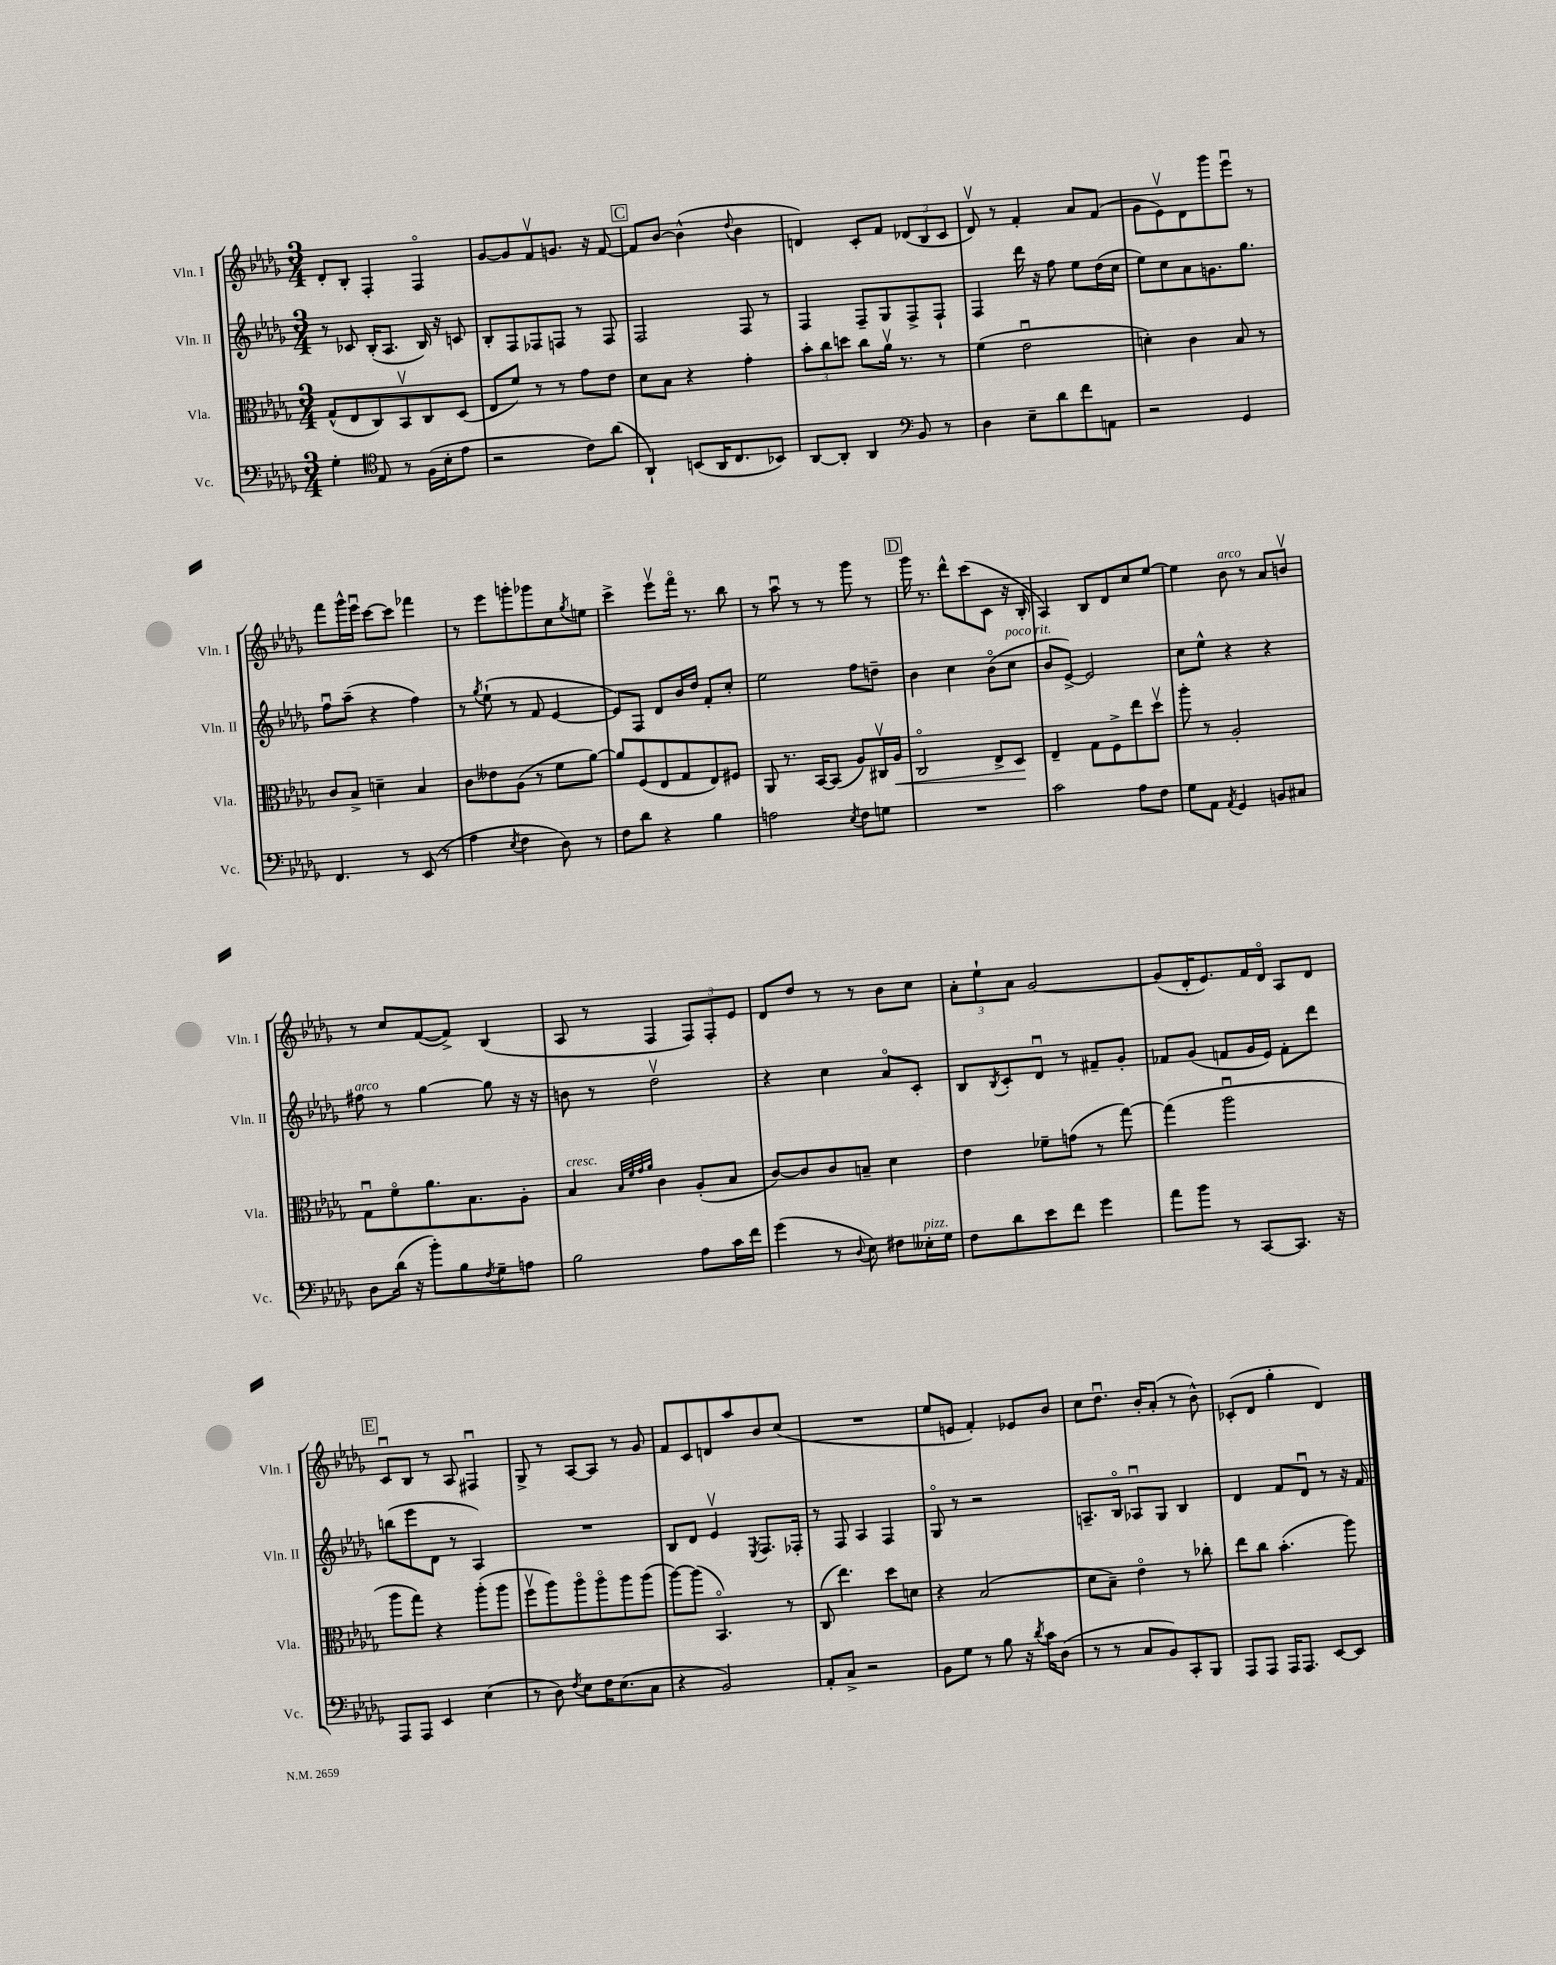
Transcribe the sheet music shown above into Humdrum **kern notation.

**kern	**kern	**kern	**kern
*staff4	*staff3	*staff2	*staff1
*clefF4	*clefC3	*clefG2	*clefG2
*k[b-e-a-d-g-]	*k[b-e-a-d-g-]	*k[b-e-a-d-g-]	*k[b-e-a-d-g-]
*M3/4	*M3/4	*M3/4	*M3/4
4G-'\	(8G-^^/L	8r	8d-'/L
.	8E-/	8c-/	8B-'/J
*clefC4	*	*	*
8E-/	8C/)	(16B-'/LK	4F'/
.	.	8.A-/J	.
8r	8BB-v/	.	.
(16F\LL	8C/	16B-/)	4Fo/
16B-'\J	.	16r	.
8e-\J	(8D-/J	8c/	.
=	=	=	=
2r	8E-/L	8B-'/L	[8g-/L
.	8f/J)	8F/	8g-/]
.	8r	8F-/	8fv/
.	8r	8F/J	8.g/J
8c\L)	8g-\L	8r	.
.	.	.	16r
(8a-\J	8e-\J	8F/	[8f/
=	=	=	=
4AA-`/)	8d-\L	2F/	8f/]L
.	8B-\J	.	[8b-/J
(8BB/L	4r	.	(4b-^^\]
16AA-/K	.	.	.
8.C/	.	.	.
.	.	.	8qqdd-/
.	4g-'\	8F/	4b-\
8BB-/J)	.	8r	.
=	=	=	=
[8AA-/L	12b-'\L	4F/	4d/)
.	12cc\	.	.
8AA-'/]J	.	.	.
.	12dd\J	.	.
4AA-/	8cc\L	8F~/L	8c'/L
.	16a-v\Jk	8G-/	8f/J
.	8.r	.	.
*clefF4	*	*	*
8BB-/	.	8F^/	(12d-/L
.	.	.	12B-/
8r	8r	8F`/J	.
.	.	.	12c/J
=	=	=	=
4D-\	(4f\	4F/	8d-v/)
.	.	.	8r
8E-~\L	2e-u\	16ddd-\	4f'/
.	.	16r	.
8d-\	.	8ff\	.
8f\	.	8ee-\L	8a-/L
8AA\J	.	(16dd-\L	(8f/J
.	.	16cc\JJ	.
=	=	=	=
2r	4d'\)	8ee-\L)	8g-\L
.	.	8cc\	8e-v\)
.	4c\	8a-\	8d-\
.	.	8.g\	8ggg-\
4GG-/	8B-/	.	8eee-u\J
.	.	8.gg-\J	.
.	8r	.	8r
=	=	=	=
4.FF/	8c/L	8ffu\L	8fff\L
.	8B-^/J	(8aa-~\J	16ggg-^^\L
.	.	.	16eee-u\JJ
.	4d~\	4r	[8ccc\L
8r	.	.	8ccc\]J
(8EE-/	4B-/	4ff\)	4fff-\
8r	.	.	.
=	=	=	=
4A-\	8c\L	8r	8r
.	.	8qgg-/	.
.	8e--\	(8ee-`\	8eee-\L
8qE-/	.	.	.
4F\	(8A-\J	8r	8ggg'\
.	8r	8f/	8ggg-\
8D-\)	8f\L	[4e-/	8cc\
.	.	.	8qgg-/
8r	[8a-\J)	.	8ee\J
=	=	=	=
8F\L	8a-/]L	8e-/]L)	4ccc^\
8d-\J	(8F/	8F/J	.
4r	8E-/	8d-/L	8eee-v\L
.	8G-/	16b-/L	16fffo\Jk
.	.	16dd-/JJ	8.r
4B-\	8E-/)	8f'/L	.
.	8F#/J	8cc'/J	8bb-\
=	=	=	=
2A\	8AA-/	2ee-\	8r
.	8.r	.	8aa-u\
.	.	.	8r
.	[16BB-/LK	.	.
.	(8BB-/]J	.	8r
8qE-/	.	.	.
8F\L	8A-/L)	8ff\L	8ggg-\
8G\J	16C#v/L	8dd~\J	8r
.	16A-/JJ	.	.
=	=	=	=
2.r	2Co/	4b-\	16ggg-\
.	.	.	8.r
.	.	4cc\	8ddd-^^\L
.	.	.	(8ccc\
.	8E-^/L	(8b-o\L	8c\J
.	8D-/J	8cc\J	16r
.	.	.	16B-'/
=	=	=	=
2c\	4E-~/	8b-/L	4A-/)
.	.	[8e-^/J)	.
.	8G-\L	2e-/]	8B-/L
.	8F^\	.	8d-/
8A-\L	8ee-\	.	8cc/
8F\J	8dd-v\J	.	[8ee-/J
=	=	=	=
8G-\L	8aa-'\	8cc\L	4ee-\]
8AA-\J	8r	8ee-^^\J	.
8qAA-/	.	.	.
4GG-/	2A-'/	4r	8b-\
.	.	.	8r
8BB/L	.	4r	8a-/L
8C#/J	.	.	8bv/J
=	=	=	=
8D-\L	8G-u\L	8ff#\	8r
(16d-\Jk	8fo\	8r	8cc/L
16r	.	.	.
8b-'\L)	8.a-\	[4gg-\	([8f/
8B-\	.	.	8f^/]J)
.	8.B-\	.	.
8qF/	.	.	.
8G-~\	.	8gg-\]	(4B-/
8A\J	8A-'\J	16r	.
.	.	16r	.
=	=	=	=
2B-\	4B-/	8b\	8A-/
.	.	8r	8r
.	32qqB-/LLL	.	.
.	32qqf/	.	.
.	32qqg-/	.	.
.	32qqa-/JJJ	.	.
.	4c\	2dd-v\	4F/
8A-\L	(8A-'/L	.	12F/L)
.	.	.	12F'/
16c\L	8B-/J	.	.
.	.	.	12e-/J
16f\JJ	.	.	.
=	=	=	=
(4g-\	[8c/L)	4r	8d-/L
.	8c/]	.	8dd-/J
8r	8c/	4cc\	8r
8qqD-/	.	.	.
8E-\)	8B~/J	.	8r
8F#\L	4d-\	8a-o/L	8b-\L
16E--'\L	.	8c'/J	8cc\J
16G-\JJ	.	.	.
=	=	=	=
8F\L	4e-\	8B-/L	12a-'\L
.	.	.	12ee-`\
.	.	8qB-/	.
8d-\	.	8c'/	.
.	.	.	12a-\J
8e-\	8f-~\L	8d-u/J	[2g-/
8f\J	(8g\J	8r	.
4g-\	8r	8f#~/L	.
.	[8gg-\)	8g-'/J	.
=	=	=	=
8a-\L	(4gg-\]	8f-/L	(8g-/]L
8b-\J	.	(8g-/J	16d-'/K
.	.	.	8.e-/)
8r	2aa-u\	8f/L	.
[8CC/L	.	16g-/L	16f/L
.	.	16e-/JJ)	16d-o/JJ
8.CC/]J	.	8f'\L	8A-/L
.	.	8ddd-\J	8d-/J
16r	.	.	.
=	=	=	=
8AAA-/L	8aa-\L	(8bb\L	8cu/L
8AAA-/J	8gg-\J)	8eee-\	8B-/J
4EE-/	4r	8d-\J	8r
.	.	8r	8A-/
(4E-\	(8aa-'\L	4A-/)	4F#u/
.	8aa-\J	.	.
=	=	=	=
8r	8ffv\L	2.r	8G-^/
8D-\)	8aa-\)	.	8r
8qF/	.	.	.
8E-\L	8aa-o\	.	[8A-/L
16F\K	8aa-o\	.	8A-/]J
(8.E-\	.	.	.
.	8aa-\	.	8r
8C\J	(8aa-\J	.	8g-/
=	=	=	=
4r	[8aa-\L)	8B-/L	8f/L
.	(8aa-\]J	8d-/J	8c/
2BB-/)	4.BB-o/)	4e-v/	8d/
.	.	.	8aa-/
.	.	8qE-/	.
.	.	8.F/L	8b-/
.	8r	.	(8cc/J
.	.	16F-'/Jk	.
=	=	=	=
8AA-'/L	(8C/	8r	2.r
8C^/J	4.ee-\)	8F/	.
2r	.	4A-/	.
.	8dd-\L	4F/	.
.	8d\J	.	.
=	=	=	=
8BB-\L	4r	8G-o/	8ee-/L
8G-\J	.	8r	8e/J
8r	(2B-/	2r	4f'/)
8B-\	.	.	.
16r	.	.	8e-/L
8qd-/	.	.	.
16c\LK	.	.	.
(8D-\J	.	.	8b-/J
=	=	=	=
8r	8d-\L	8.A~/L	8cc\L
8r	8B-~\J)	.	8.dd-u\J
.	.	16B-o/Jk	.
8C/L	4e-o\	8A-u/L	.
.	.	.	16b-'/LK
8BB-/)	.	8G-/J	(8a-'/J
8CC'/	8r	4B-/	8r
8BBB-/J	8cc-'\	.	8b-^^\)
=	=	=	=
8AAA-/L	8ee-\L	4d-/	(8c-'/L
8AAA-/J	8cc\J	.	8d-/J
16AAA-/LK	(4.b-'\	8f/L	4gg-'\
8.AAA-/J	.	.	.
.	.	8d-u/J	.
[8EE-/L	.	8r	4d-/)
8EE-/]J	8aa-\)	16r	.
.	.	16f/	.
==	==	==	==
*-	*-	*-	*-
